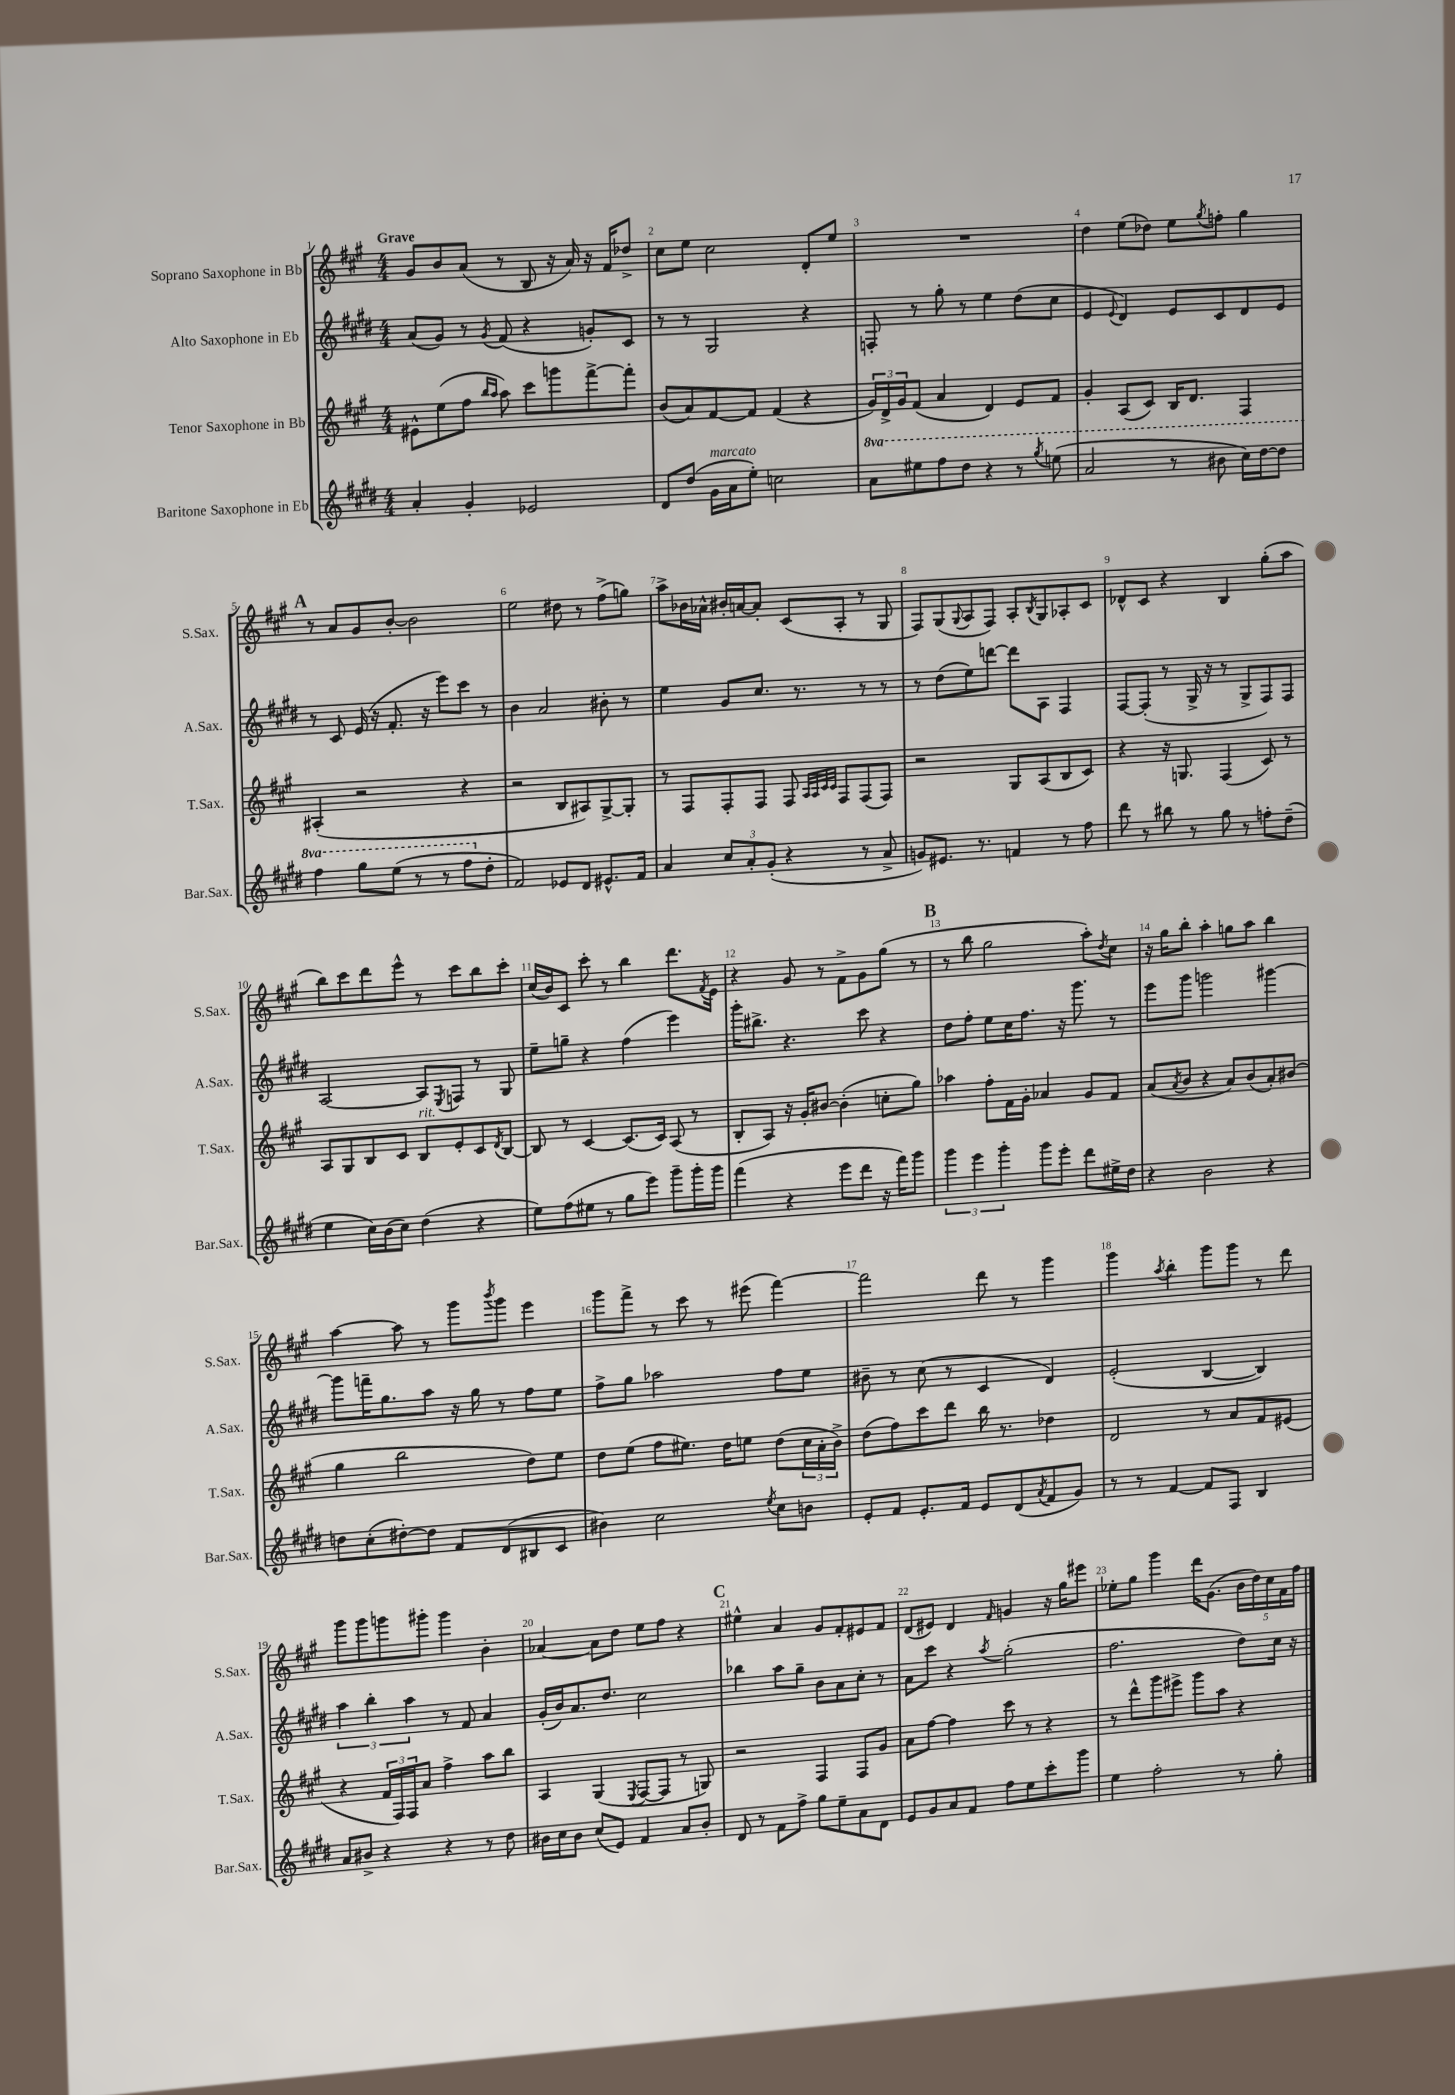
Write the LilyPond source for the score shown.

<<
\new StaffGroup <<
\new Staff = "s0" \with { instrumentName = "Soprano Saxophone in Bb" shortInstrumentName = "S.Sax." } {
    \clef treble \key a \major \numericTimeSignature \time 4/4 \tempo "Grave"
    gis'8 b'8 a'8( r8 b8 r16 a'16) r16 fis'16 des''8-> |
    cis''8 e''8 cis''2 d'8-. e''8 |
    R1 |
    d''4 e''8( des''8) e''8 \acciaccatura { gis''8 } f''8-. gis''4 |
    \mark \markup { \bold "A" } r8 a'8 gis'8 b'8~-. b'2 |
    e''2 dis''8 r8 fis''8->( g''8) |
    a''8-> bes'16 aes'16-^ bis'16-. a'16~ a'8-. cis'8( a8-. r8 gis8 |
    fis8) gis8( \appoggiatura { gis8 } a8 fis8) a8-. \acciaccatura { b8 } gis8 aes8-. cis'8 |
    des'8-^ cis'8 r4 b4 gis''8-.( a''8 |
    b''8) cis'''8 d'''8 e'''8-^ r8 cis'''8 b''8 cis'''8-. |
    cis''16( b'16) cis'8 cis'''8-. r8 b''4 d'''8. \acciaccatura { fis'8 } e'16 |
    r4 gis'8 r8 fis'8-> gis'8 gis''8( r8 |
    \mark \markup { \bold "B" } r8 b''8 gis''2 a''8-.) \acciaccatura { d''8 } cis''8 |
    r16 gis''16 b''8-. a''4-. g''8 a''8 b''4 |
    a''4~ a''8 r8 gis'''8 \acciaccatura { b'''8 } gis'''8 e'''4 |
    gis'''8 fis'''8-> r8 cis'''8 r8 eis'''8( fis'''4~) |
    fis'''2 d'''8 r8 gis'''4 |
    gis'''4 \acciaccatura { a''8 } b''4-. gis'''8 gis'''8 r8 d'''8 |
    gis'''8 gis'''8 g'''8 gis'''8-. gis'''4 b'4-. |
    aes'4~ aes'8 d''8 e''8 fis''8 r4 |
    \mark \markup { \bold "C" } eis''4-^ a'4 gis'8 fis'8-. eis'8 fis'8 |
    d'8( eis'8) d'4 \grace { fis'16 } g'4 r16 gis''16 eis'''8 |
    ees''8-. gis''8 gis'''4 d'''16 gis'8.( \tuplet 5/4 { b'16 d''16) cis''16 fis'16 fis''16 } \bar "|." |
}
\new Staff = "s1" \with { instrumentName = "Alto Saxophone in Eb" shortInstrumentName = "A.Sax." } {
    \clef treble \key e \major \numericTimeSignature \time 4/4
    a'8( gis'8) r8 \acciaccatura { gis'8 } fis'8( r4 g'8-.) cis'8 |
    r8 r8 gis2 r4 |
    f8-. r8 gis''8-. r8 e''4 dis''8( cis''8 |
    e'4 \appoggiatura { e'8 } dis'4) e'8 cis'8 dis'8 e'8 |
    \mark \markup { \bold "A" } r8 cis'8 e'16( r16 fis'8.-. r16 e'''8) cis'''8 r8 |
    b'4 a'2 bis'8-. r8 |
    e''4 gis'8 cis''8. r8. r8 r8 |
    r8 dis''8( e''8) d'''8~ d'''8 a8 fis4 |
    fis8~ fis8-.( r8 gis16-> r16 r8 gis8-> fis8) fis8 |
    a2~ a8 \acciaccatura { e8 } f8 r8 gis8 |
    e''8-- g''8-- r4 fis''4( e'''4) |
    gis'''16-. bis''8.-> r4. cis'''8 r4 |
    \mark \markup { \bold "B" } dis''8 fis''8-. e''8 cis''16 fis''8. r16 gis'''8. r8 |
    e'''8 gis'''8 g'''2 gis'''4~ |
    gis'''8 f'''16-- gis''8. a''8 r16 gis''16 r8 fis''8 e''8 |
    fis''8-> gis''8 aes''2 fis''8 e''8 |
    bis'8-- r8 cis''8( r8 cis'4 dis'4) |
    e'2-.( b4~ b4) |
    \tuplet 3/2 { a''4 b''4-. a''4 } r8 fis'8 a'4 |
    gis'16-.( b'16) a'8. dis''8. cis''2 |
    \mark \markup { \bold "C" } bes''4 a''8 gis''8-- b'8 a'8 cis''8-. r8 |
    a'8 cis'''8 r4 \acciaccatura { a''8 } gis''2-.( |
    fis''2. dis''8) cis''16 r16 \bar "|." |
}
\new Staff = "s2" \with { instrumentName = "Tenor Saxophone in Bb" shortInstrumentName = "T.Sax." } {
    \clef treble \key a \major \numericTimeSignature \time 4/4
    eis'8-^ e''8( fis''8 \grace { b''16 a''16 } a''8) cis'''8 g'''8 fis'''8~-> fis'''8-. |
    b'8( a'8) fis'8~ fis'8 fis'4( r4 |
    \tuplet 3/2 { gis'16) d'16-> gis'16 } fis'8( a'4 d'4) e'8 fis'8 |
    gis'4-. a8( cis'8) b16 d'8. fis4 |
    \mark \markup { \bold "A" } ais4-.( r2 r4 |
    r2 b8 ais8) gis8~-> gis8-. |
    r8 fis8 fis8-. fis8 fis8 \grace { a32 a32 cis'32 cis'32 } fis8 fis8( fis8) |
    r2 gis8 a8( b8 cis'8) |
    r4 r16 g8. fis4( cis'8) r8 |
    a8 gis8 b8 cis'8 b8^\markup { \italic "rit." } e'8-. cis'8 \acciaccatura { d'8 } b8~ |
    b8 r8 cis'4~ cis'8.( cis'16) a8( r8 |
    b8-. a8) r16 gis'16-. bis'8~ bis'4-.( c''8-. gis''8) |
    \mark \markup { \bold "B" } aes''4 fis''8-. fis'16 gis'16-. aes'4 gis'8 fis'8 |
    a'8( \acciaccatura { a'8 } b'8 r4 a'8) b'8( a'8-.) bis'8( |
    gis''4 b''2 d''8) e''8 |
    d''8 e''8( fis''8 eis''8.) d''16 e''8 d''8( \tuplet 3/2 { cis''16 a'16-. b'16->) } |
    d''8( fis''8) cis'''8 d'''8 b''16 r8. des''4 |
    d'2 r8 a'8 fis'8 eis'8( |
    r4 \tuplet 3/2 { fis'16 fis16) fis16 } a'8 fis''4-> a''8 b''8 |
    a4 gis4( \acciaccatura { e8 } fis8~ fis8 r8 g8) |
    \mark \markup { \bold "C" } r2 fis4 fis8 gis'8 |
    a'8 fis''8~ fis''4 cis'''8 r8 r4 |
    r8 d'''8-^ gis'''8 eis'''8-> gis'''8 a''8 r4 \bar "|." |
}
\new Staff = "s3" \with { instrumentName = "Baritone Saxophone in Eb" shortInstrumentName = "Bar.Sax." } {
    \clef treble \key e \major \numericTimeSignature \time 4/4 \set Staff.ottavationMarkups = #ottavation-simple-ordinals
    a'4-. gis'4-. ees'2 |
    dis'8 dis''8( gis'16^\markup { \italic "marcato" } a'16 e''8-.) c''2 |
    \ottava #1 a''8 eis'''8 fis'''8 dis'''8 r4 r8 \acciaccatura { gis'''8 } e'''8( |
    a''2 r8 bis''8 cis'''16) dis'''16~ dis'''8 |
    \mark \markup { \bold "A" } fis'''4 gis'''8 e'''8( r8 r8 fis'''8 \ottava #0 dis''8-. |
    fis'2) ees'8 dis'8 eis'8.-^ fis'16 |
    a'4 \tuplet 3/2 { cis''8 a'8-. gis'8-.( } r4 r8 a'8-> |
    g'8) eis'8. r8. f'4 r8 fis''8 |
    dis'''8 r8 bis''8 r8 gis''8 r8 f''8-. dis''8--( |
    e''4 cis''16) b'16( cis''8) dis''4( r4 |
    e''8) fis''8( eis''8 r8 gis''8 e'''8) gis'''8-- gis'''16-. gis'''16 |
    fis'''4( r4 e'''8 dis'''8 r16 fis'''16) gis'''8 |
    \mark \markup { \bold "B" } \tuplet 3/2 { gis'''4 e'''4 gis'''4-. } gis'''8 e'''8-. dis'''8 eis''16-> dis''16 |
    r4 b'2 r4 |
    d''8 cis''8-.( dis''8~-.) dis''8 fis'8 dis'8( bis8 cis'8 |
    bis'4) cis''2 \acciaccatura { e''8 } cis''8 b'8 |
    e'8-. fis'8 e'8.-. fis'16 e'8 dis'8( \acciaccatura { a'8 } fis'8 gis'8) |
    r8 r8 fis'4~ fis'8 fis8 b4 |
    a'8 bis'8-> r4 r4 r8 dis''8 |
    bis'16 cis''16 bis'8 cis''8( e'8) fis'4 a'8 bis'8-. |
    \mark \markup { \bold "C" } dis'8 r8 fis'8 fis''8-> gis''8 e''8-- a'8 dis'8 |
    e'8 gis'8 a'8 fis'8 fis''8 e''8 cis'''8-. gis'''8 |
    e''4 fis''2-. r8 gis''8-. \bar "|." |
}
>>
>>
\layout { \context { \Score \override BarNumber.break-visibility = ##(#f #t #t) barNumberVisibility = #all-bar-numbers-visible } }
